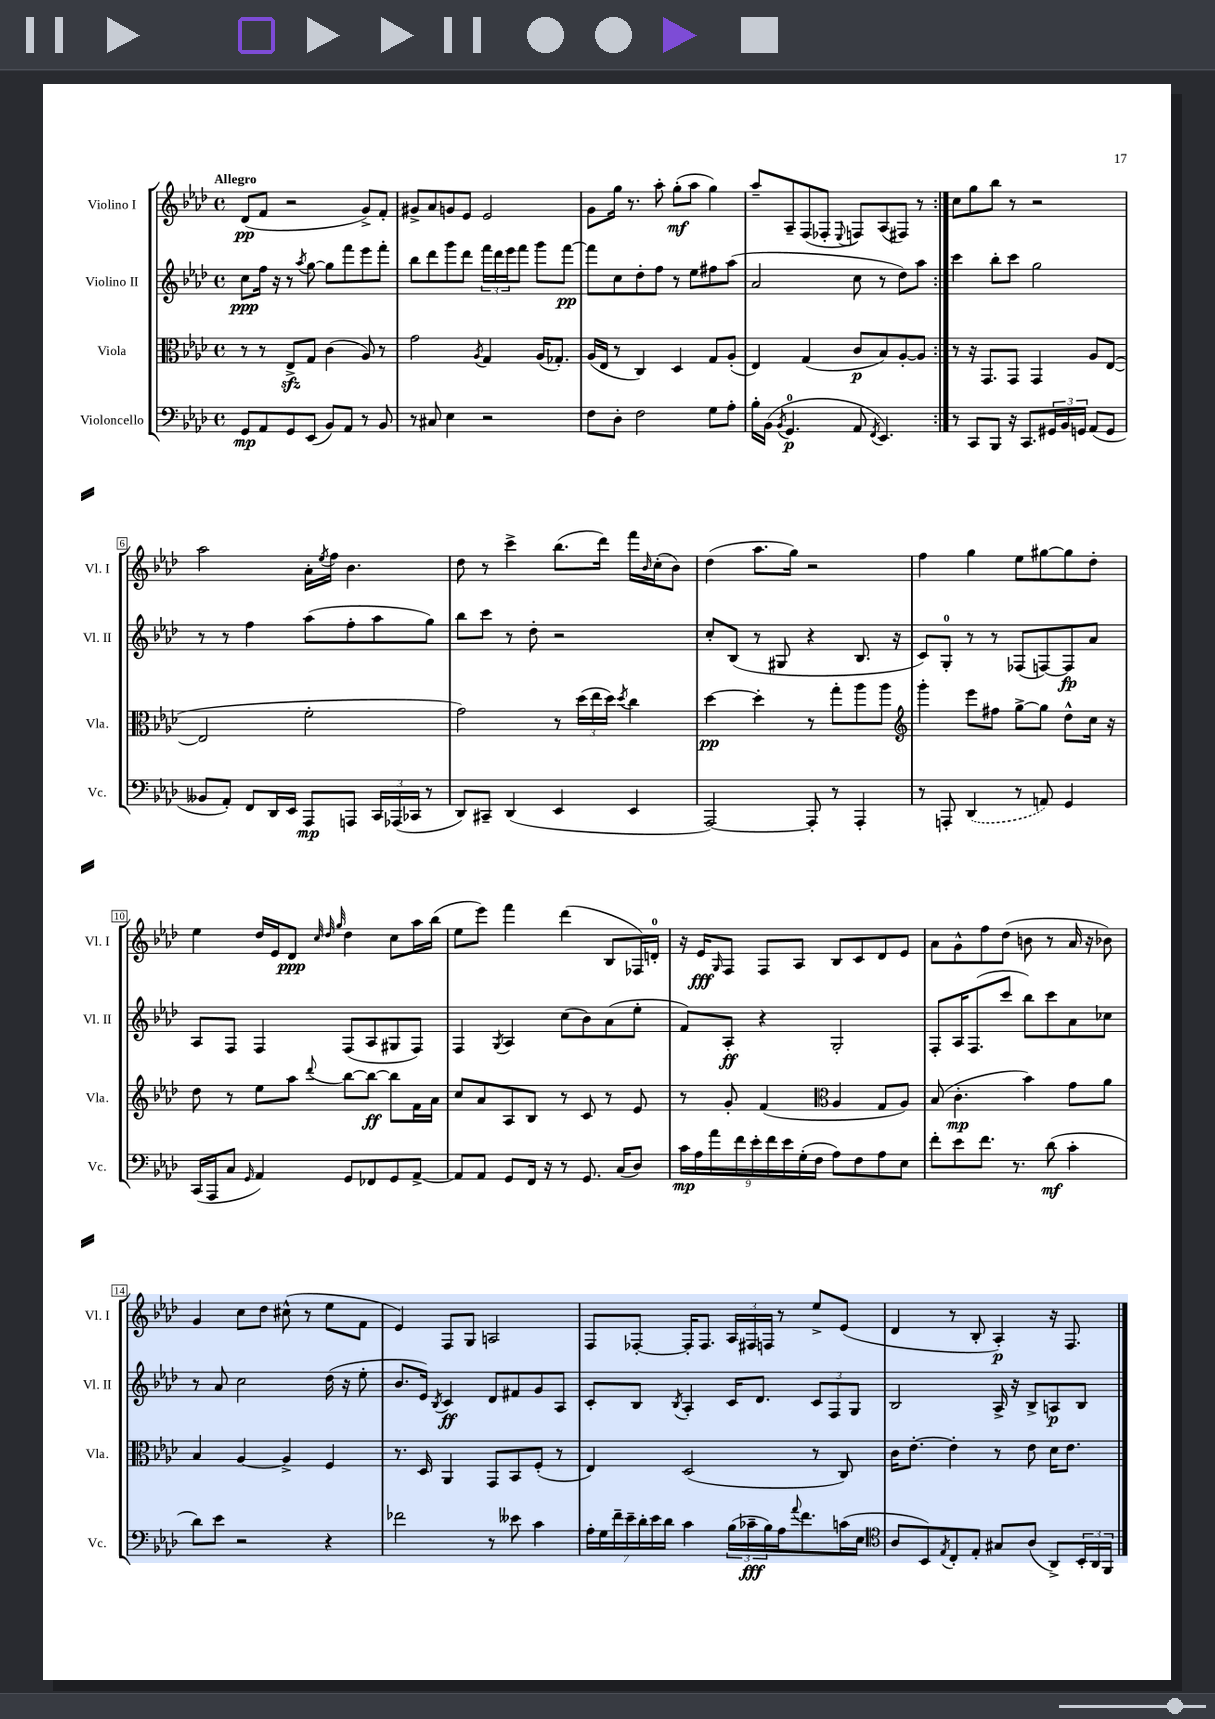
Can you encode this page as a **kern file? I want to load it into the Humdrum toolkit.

**kern	**kern	**kern	**kern
*staff4	*staff3	*staff2	*staff1
*clefF4	*clefC3	*clefG2	*clefG2
*k[b-e-a-d-]	*k[b-e-a-d-]	*k[b-e-a-d-]	*k[b-e-a-d-]
*M4/4	*M4/4	*M4/4	*M4/4
*met(c)	*met(c)	*met(c)	*met(c)
8GG	8r	8cc	(8d-
8AA-	8r	16ff	8f
.	.	16r	.
8GG	8E-^	8r	2r
.	.	8qaa-	.
(8EE-	8G	[8gg	.
8BB-)	(4c	8gg]	.
8AA-	.	8fff	.
8r	8A-)	8eee-	8g^)
8BB-	8r	8fff'	8f'
=	=	=	=
8r	2g	8bb-	8g#^
8C#	.	8ddd-	8a-
4E-	.	8ggg	8g
.	.	8ddd-	8e-
.	8qA-	.	.
2r	4G	24fff	2e-
.	.	24ddd-	.
.	.	24eee-	.
.	.	8fff	.
.	(16A-	8ggg	.
.	8.G-')	.	.
.	.	[8fff	.
=	=	=	=
8F	(16A-	8fff]	8g
.	16E-	.	.
8D-'	8r	8cc	16gg
.	.	.	8.r
2F	4C)	8dd-'	.
.	.	8ff	8aa-'
.	4D-	8r	(8gg'
.	.	8ee-	8aa-
8G	8G	8ff#	4gg)
8A-'	(8A-'	(8aa-	.
=	=	=	=
16B-'	4E-)	2a-	8aa-~
(16BB-	.	.	.
8qBB-	.	.	.
4.GG	.	.	8A-~
.	(4G	.	(8F
.	.	.	8F-'
.	.	.	8qqE-
8AA-	8c	8cc	8F)
8qFF	.	.	.
4.EE-)	8B-)	8r	(8A-
.	[8A-'	8dd-)	8F#)
.	8A-]	8aa-	8r
=:|!	=:|!	=:|!	=:|!
8r	8r	4ccc	8cc
8CC	16r	.	8gg
.	8.GG	.	.
8BBB-	.	8bb-'	8bb-
16r	8GG	8ccc	8r
8.CC	.	.	.
.	4GG	2gg	2r
24GG#	.	.	.
24BB-	.	.	.
24GG	.	.	.
(8AA-	8A-	.	.
8GG	([8E-	.	.
=	=	=	=
8BB--	2E-]	8r	2aa-
8AA-')	.	8r	.
8FF	.	4ff	.
16DD-	.	.	.
16EE-	.	.	.
8AAA-	2f'	(8aa-	16a-'
.	.	.	8qee-
.	.	.	16ff
8AAA	.	8ff'	4.b-
24CC	.	8aa-	.
(24AAA-	.	.	.
24CC-	.	.	.
8r	.	8gg)	.
=	=	=	=
8DD-)	2g)	8bb-	8dd-
8CC#~	.	8ccc	8r
(4DD-	.	8r	4ccc^
.	.	8dd-'	.
4EE-	8r	2r	(8.bb-
.	(24dd-	.	.
.	24ee-	.	.
.	.	.	16ddd-)
.	24dd-)	.	.
.	8qdd-	.	.
4EE-	4cc	.	16fff
.	.	.	16qqb-
.	.	.	(16cc'
.	.	.	8b-)
=	=	=	=
[2AAA-)	[4dd-	8cc'	(4dd-
.	.	(8B-	.
.	4dd-']	8r	8.aa-
.	.	8G#	.
.	.	.	16gg)
8AAA-']	8r	4r	2r
8r	8gg'	.	.
4AAA-'	8aa-	8.B-	.
.	8aa-	.	.
.	.	16r	.
=	=	=	=
*	*clefG2	*	*
8r	4ggg'	8c)	4ff
8AAA'	.	8G'	.
(4DD-	8eee-	8r	4gg
.	8ff#	8r	.
8r	[8gg^	(8F-	8ee-
8AA)	8gg]	[8F)	[8gg#
4GG	8dd-^^	8F]	8gg#]
.	16cc	8a-	8dd-'
.	16r	.	.
=	=	=	=
(16CC	8dd-	8A-	4ee-
16AAA-	.	.	.
8C	8r	8F	.
16qqGG	.	.	.
4AA-)	8ee-	4F	16dd-
.	.	.	16e-
.	8aa-	.	8d-
.	.	.	32qqcc
.	.	.	32qqdd-
.	8qqddd-	.	32qqgg
8GG	[8bb-	(8F	4dd-
8FF-	8bb-_	8A-	.
8GG	8bb-]	8G#	8cc
[8AA-^	16f	8F)	16aa-
.	16a-	.	(16bb-
=	=	=	=
8AA-]	8cc	4F	8ee-
8AA-	8a-	.	8eee-)
.	.	8qG	.
8GG	8A-	4A-	4fff
16FF	8B-	.	.
16r	.	.	.
8r	8r	(8cc	(4ddd-
8.GG	8c	8b-)	.
.	8r	(8a-	8B-
(16C	.	.	.
8D-)	8e-	8ee-'	16F-)
.	.	.	16d'
=	=	=	=
18c	8r	8f)	16r
18A-	.	.	.
.	.	.	16e-
18a-	.	.	.
.	.	.	16qqG
.	8g'	8A-'	8F
18f	.	.	.
18e-'	.	.	.
.	(4f	4r	8F
18f	.	.	.
18e-	.	.	.
.	.	.	8A-
(18G'	.	.	.
18F	.	.	.
*	*clefC3	*	*
8A-)	4A-	2G'	8B-
8F	.	.	8c
8A-	8G	.	8d-
8E-	8A-)	.	8e-
=	=	=	=
8f'	(8B-	8F'	8a-
8e-	4.c'	16A-	8g^^
.	.	(8.F	.
8.f	.	.	8ff
.	.	8ccc	(8dd-
8.r	.	.	.
.	4b-)	8bb-)	8b
(8d-	.	8ccc	8r
4c'	8g	8a-	16a-
.	.	.	16r
.	8a-	8cc-	8b-)
=	=	=	=
8d-)	4B-	8r	4g
8e-	.	8a-	.
2r	[4A-	2cc	8cc
.	.	.	8dd-
.	4A-^]	.	(8cc#^^
.	.	.	8r
4r	4F	(16dd-	8ee-
.	.	16r	.
.	.	8ee-'	8f
=	=	=	=
2f-	8.r	8.b-	4e-)
.	16D-	16e-)	.
.	.	8qB-	.
.	4AA-	4c	8F
.	.	.	8G
8r	8GG	8d-	2A
8e--	8BB-	8f#	.
4c	(8F'	8g	.
.	8r	8A-	.
=	=	=	=
28A-'	4E-)	8c'	8F
28G	.	.	.
28f~	.	.	.
28e-~	.	.	.
.	.	8B-	[8F-'
28d-'	.	.	.
28e-	.	.	.
28d-	.	.	.
.	.	8qB-	.
4c	(2D-	4A-'	16F-']
.	.	.	8.F-
(24B-	.	16c	24A-
24c-~	.	.	24F#
.	.	8.d-	.
24B-)	.	.	24F
16A-	.	.	8r
8qqa-	.	.	.
8.f	.	.	.
.	8r	12c	8ee-^
.	.	12F	.
(16c	8C)	.	(8e-
.	.	12G	.
16E-	.	.	.
=	=	=	=
*clefC4	*	*	*
8A-	16c	2B-	4d-
.	[8.e-'	.	.
8BB-)	.	.	.
8qE-	.	.	.
8C'	4e-']	.	8r
8E-'	.	.	8B-'
8G#	8r	16A-^	4A-')
.	.	16r	.
(8A-	8e-	8B-^	.
8AA-^)	16d-	8A	16r
.	8.e-	.	8.F
24BB-'	.	8B-	.
24AA-	.	.	.
24FF	.	.	.
==	==	==	==
*-	*-	*-	*-
